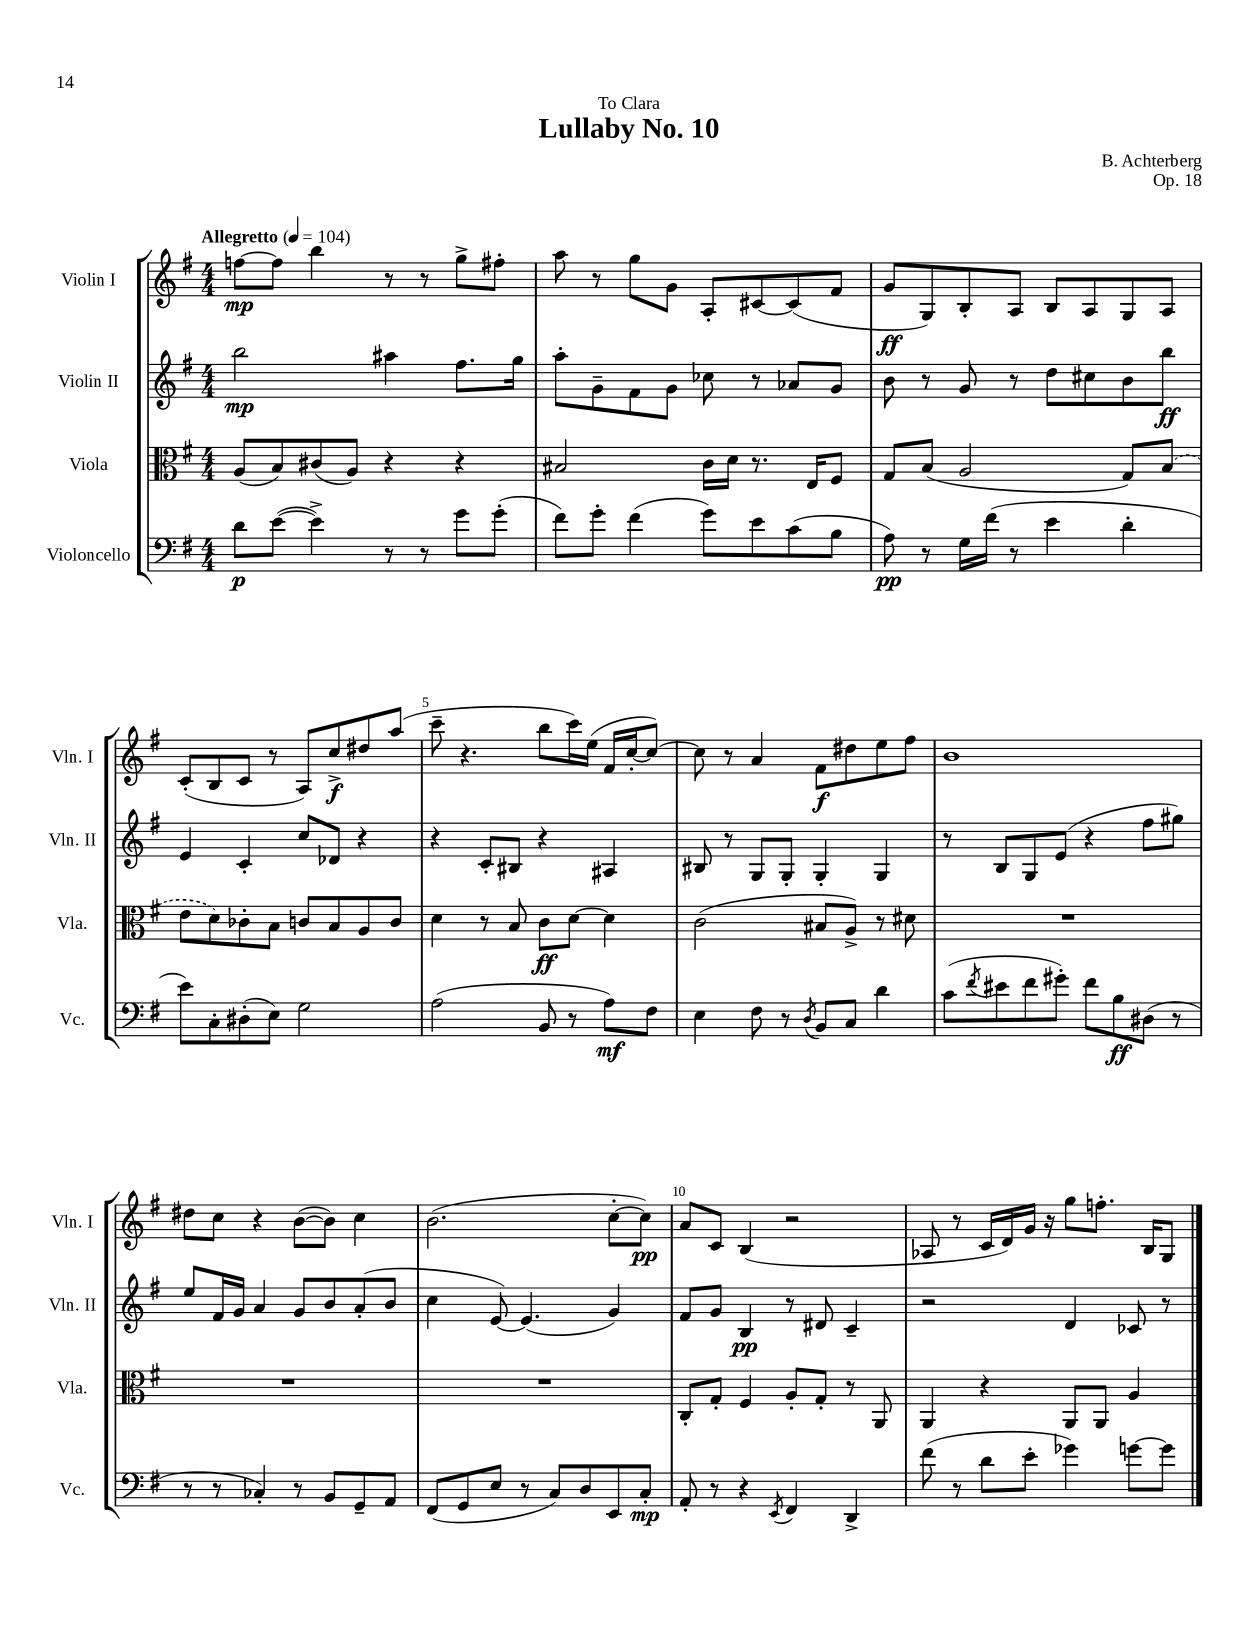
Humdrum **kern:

**kern	**kern	**kern	**kern
*staff4	*staff3	*staff2	*staff1
*clefF4	*clefC3	*clefG2	*clefG2
*k[f#]	*k[f#]	*k[f#]	*k[f#]
*M4/4	*M4/4	*M4/4	*M4/4
*MM104	*MM104	*MM104	*MM104
8d\L	(8A/L	2bb\	[8ff\L
([8e\J	8B/)	.	8ff\]J
4e^\])	(8c#/	.	4bb\
.	8A/J)	.	.
8r	4r	4aa#\	8r
8r	.	.	8r
8g\L	4r	8.ff#\L	8gg^\L
(8g'\J	.	.	8ff#'\J
.	.	16gg\Jk	.
=	=	=	=
8f#\L)	2B#/	8aa'\L	8aa\
8g'\J	.	8g~\	8r
(4f#\	.	8f#\	8gg\L
.	.	8g\J	8g\J
8g\L)	16c\LL	8cc-\	8A'/L
.	16d\JJ	.	.
8e\	8.r	8r	[8c#/
(8c\	.	8a-/L	(8c#/]
.	16E/LK	.	.
8B\J	8F#/J	8g/J	8f#/J
=	=	=	=
8A\)	8G/L	8b\	8g/L
8r	(8B/J	8r	8G/)
16G\LL	2A/	8g/	8B'/
(16f#\JJ	.	.	.
8r	.	8r	8A/J
4e\	.	8dd\L	8B/L
.	.	8cc#\	8A/
4d'\	8G/L)	8b\	8G/
.	(8B/J	8bb\J	8A/J
=	=	=	=
8e\L)	8e\L	4e/	(8c'/L
8C'\	8d\)	.	8B/
(8D#'\	8c-'\	4c'/	8c/J
8E\J)	8B\J	.	8r
2G\	8c/L	8cc/L	8A/L)
.	8B/	8d-/J	8cc^/
.	8A/	4r	8dd#/
.	8c/J	.	(8aa/J
=	=	=	=
(2A\	4d\	4r	8ccc~\
.	.	.	4.r
.	8r	8c'/L	.
.	8B/	8B#/J	.
8BB/	8c\L	4r	8bb\L
8r	[8d\J	.	16ccc\L)
.	.	.	(16ee\JJ
8A\L)	4d\]	4A#/	16f#/LL
.	.	.	[16cc'/J
8F#\J	.	.	8cc/_J)
=	=	=	=
4E\	(2c\	8B#/	8cc\]
.	.	8r	8r
8F#\	.	8G/L	4a/
8r	.	8G'/J	.
8qD/	.	.	.
8BB/L	8B#/L	4G'/	8f#\L
8C/J	8A^/J)	.	8dd#\
4d\	8r	4G/	8ee\
.	8d#\	.	8ff#\J
=	=	=	=
(8c\L	1r	8r	1b
8qf#/	.	.	.
8e#\	.	8B/L	.
8f#\	.	8G/	.
8g#'\J)	.	(8e/J	.
8f#\L	.	4r	.
8B\	.	.	.
(8D#\J	.	8ff#\L	.
8r	.	8gg#\J)	.
=	=	=	=
8r	1r	8ee/L	8dd#\L
8r	.	16f#/L	8cc\J
.	.	16g/JJ	.
4C-'/)	.	4a/	4r
8r	.	8g/L	([8b\L
8BB/L	.	8b/	8b\]J)
8GG~/	.	(8a'/	4cc\
8AA/J	.	8b/J	.
=	=	=	=
(8FF#/L	1r	4cc\	(2.b\
8GG/	.	.	.
8E/J	.	[8e/)	.
8r	.	(4.e/]	.
8C/L)	.	.	.
8D/	.	.	.
8EE/	.	4g/)	[8cc'\L
8C'/J	.	.	8cc\]J)
=	=	=	=
8AA'/	8C'/L	8f#/L	8a/L
8r	8G'/J	8g/J	8c/J
4r	4F#/	4B/	(4B/
8qEE/	.	.	.
4FF#/	8A'/L	8r	2r
.	8G'/J	8d#/	.
4DD^/	8r	4c~/	.
.	8AA/	.	.
=	=	=	=
(8f#\	4AA/	2r	8A-/
8r	.	.	8r
8d\L	4r	.	16c/LL
.	.	.	16d/)
8e'\J	.	.	16g/JJ
.	.	.	16r
4g-\)	8AA/L	4d/	8gg\L
.	8AA/J	.	8.ff'\J
[8g\L	4A/	8c-/	.
.	.	.	16B/LK
8g\]J	.	8r	8G/J
==	==	==	==
*-	*-	*-	*-
